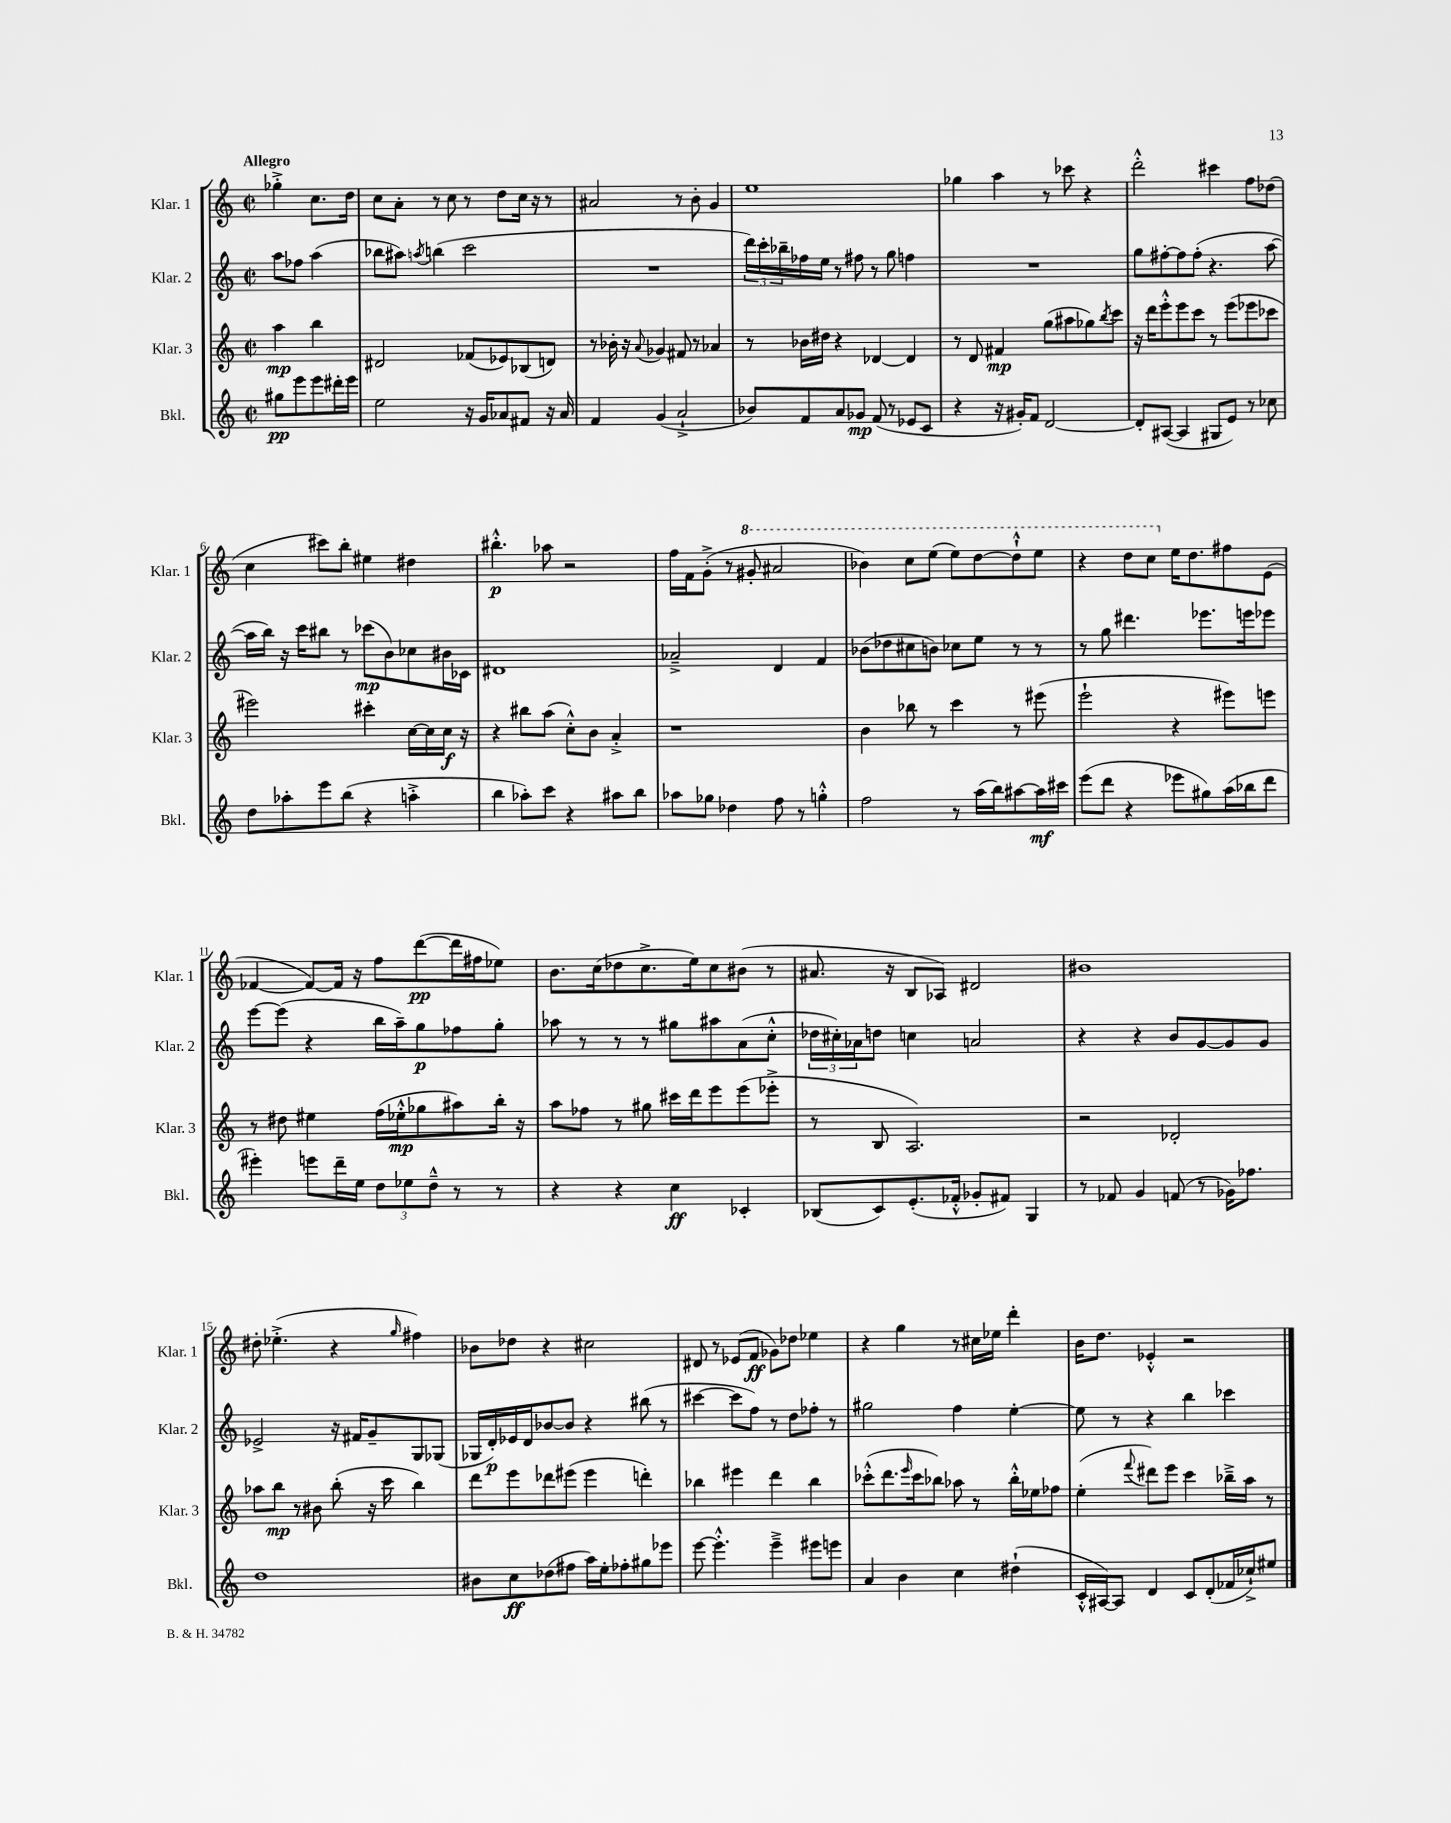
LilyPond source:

<<
\new StaffGroup <<
\new Staff = "s0" \with { instrumentName = "Klar. 1" shortInstrumentName = "Klar. 1" } {
    \clef treble \key c \major \defaultTimeSignature \time 2/2 \partial 2 \tempo "Allegro"
    ges''4-.-> c''8. d''16 |
    c''8 a'8-. r8 c''8 r8 d''8 c''16 r16 r8 |
    ais'2 r8 b'8-. g'4 |
    e''1 |
    ges''4 a''4 r8 ces'''8 r4 |
    d'''2-.-^ cis'''4 f''8 des''8( |
    c''4 cis'''8) b''8-. eis''4 dis''4 |
    bis''4.-.-^\p aes''8 r2 |
    f''16 f'16 g'8-.->( r8 \ottava #1 gis''8-. ais''2 |
    bes''4) c'''8 e'''8( e'''8) d'''8~ d'''8-!-^ e'''8 |
    r4 d'''8 c'''8 \ottava #0 e''16 d''8. fis''8 e'8( |
    fes'4~ fes'8~) fes'16 r16 f''8 d'''8~\pp( d'''16 fis''16 ees''8) |
    b'8. c''16( des''8 c''8.-> e''16) c''8 bis'8( r8 |
    ais'8. r16 b8 aes8) dis'2 |
    bis'1 |
    dis''8-. ees''4.-.->( r4 \grace { g''16 } fis''4) |
    bes'8 des''8 r4 cis''2 |
    dis'8 r8 ees'8( f'8\ff ges'8) des''8 ees''4 |
    r4 g''4 r8 cis''16 ees''16 d'''4-. |
    b'16 d''8. ees'4-.-^ r2 \bar "|." |
}
\new Staff = "s1" \with { instrumentName = "Klar. 2" shortInstrumentName = "Klar. 2" } {
    \clef treble \key c \major \defaultTimeSignature \time 2/2 \partial 2
    a''8 fes''8 a''4( |
    bes''8 ais''8) \acciaccatura { a''8 } b''4( c'''2 |
    R1 |
    \tuplet 3/2 { d'''16) c'''16-. bes''16-- } fes''16 e''16 r8 fis''8 r8 g''8 f''4 |
    R1 |
    g''8 fis''8~-. fis''8 fis''8-.( r4. a''8~ |
    a''16 b''16) r16 c'''16 bis''8 r8 ces'''8\mp( b'8) ces''8 bis'16 ces'16 |
    dis'1 |
    aes'2---> d'4 f'4 |
    bes'8( des''8 cis''8 b'8) ces''8 e''8 r8 r8 |
    r8 g''8 dis'''4. ees'''8. e'''16 ees'''8 |
    e'''8~ e'''8( r4 b''16 a''16--) g''8\p fes''8 g''8-. |
    aes''8 r8 r8 r8 gis''8 ais''8 a'8( c''8-.-^ |
    \tuplet 3/2 { des''16 cis''16-.) aes'16 } d''8 c''4 a'2 |
    r4 r4 b'8 g'8~ g'8 g'8 |
    ees'2-> r16 fis'16 g'8-- g8 ges8( |
    ges16 d'16-.\p) ees'16 d'16 bes'8~ bes'8 r4 bis''8( r8 |
    cis'''4~ cis'''8 f''8) r8 d''8 fes''8-. r8 |
    gis''2 f''4 e''4~-. |
    e''8 r8 r4 b''4 ces'''4 \bar "|." |
}
\new Staff = "s2" \with { instrumentName = "Klar. 3" shortInstrumentName = "Klar. 3" } {
    \clef treble \key c \major \defaultTimeSignature \time 2/2 \partial 2
    a''4\mp b''4 |
    dis'2 fes'8( ees'8) bes8( d'8) |
    r8 bes'16-. r16 \appoggiatura { a'8 } ges'4 fis'8 r8 aes'4 |
    r8 bes'16 dis''16 r4 des'4~ des'4 |
    r8 d'8 fis'4\mp g''8( ais''8 ges''8) \acciaccatura { b''8 } c'''8 |
    r16 d'''16 e'''8-.-^ e'''8 c'''8 r8 e'''8( ees'''8 ces'''8 |
    eis'''2) cis'''4-. c''16~ c''16 c''16\f r16 |
    r4 bis''8 a''8( c''8-.-^) b'8 a'4-.-> |
    r1 |
    b'4 bes''8 r8 c'''4 r8 eis'''8( |
    e'''2-! r4 eis'''8) e'''8 |
    r8 dis''8 eis''4 f''16( ees''16-.-^\mp ges''8 ais''8) b''16-. r16 |
    a''8 fes''8 r8 gis''8 cis'''16 d'''16 e'''8 e'''8( ees'''8-.-> |
    r8 b8 a2.) |
    r2 des'2-. |
    aes''8 b''8\mp r8 bis'8 b''8-.( r16 c'''16 b''4) |
    d'''8 e'''8 des'''8 eis'''8( eis'''4 d'''4-.) |
    bes''4 eis'''4 d'''4 bes''4 |
    ces'''8-.-^( d'''8. \grace { e'''16 } ces'''16 bes''8) aes''8 r8 bes''16-.-^ ees''16 fes''8 |
    e''4-.( \appoggiatura { f'''8 } dis'''8) e'''8 c'''4 bes''16---> a''16 r8 \bar "|." |
}
\new Staff = "s3" \with { instrumentName = "Bkl." shortInstrumentName = "Bkl." } {
    \clef treble \key c \major \defaultTimeSignature \time 2/2 \partial 2
    gis''8\pp e'''8 e'''8 dis'''16-. e'''16 |
    e''2 r16 g'16 aes'8 fis'8 r16 aes'16 |
    f'4 g'4( a'2-!-> |
    bes'8) f'8 a'8 ges'8\mp f'8( r8 ees'8 c'8 |
    r4 r16 gis'16-.) f'8 d'2~ |
    d'8-. ais8~( ais4 gis8 e'8) r8 ces''8 |
    d''8 aes''8-. e'''8 b''8( r4 a''4-.-> |
    b''4 aes''8-.) c'''8 r4 ais''8 b''8 |
    aes''8 ges''8 des''4 f''8 r8 g''4-.-^ |
    f''2 r8 a''16( b''16) ais''8~ ais''16\mf cis'''16 |
    e'''8( d'''8 r4 ees'''8 gis''8) a''16( bes''16 d'''8 |
    eis'''4-.) e'''8 d'''16-- e''16 \tuplet 3/2 { d''8 ees''8 d''8---^ } r8 r8 |
    r4 r4 c''4\ff ces'4-. |
    bes8( c'8) e'8.-.( fes'16-.-^ ges'8-. fis'8) g4 |
    r8 fes'8 g'4 f'8( r8 ges'16) fes''8. |
    d''1 |
    bis'8 c''8\ff des''8( fis''8 a''16) e''16-. fes''8-. gis''8 ees'''8 |
    e'''8~ e'''4.-.-^ e'''4---> eis'''8 e'''8 |
    a'4 b'4 c''4 dis''4-!( |
    c'16-.-^ ais16~) ais8 d'4 c'8 d'8-.( fes'16 ces''16-!->) eis''8 \bar "|." |
}
>>
>>
